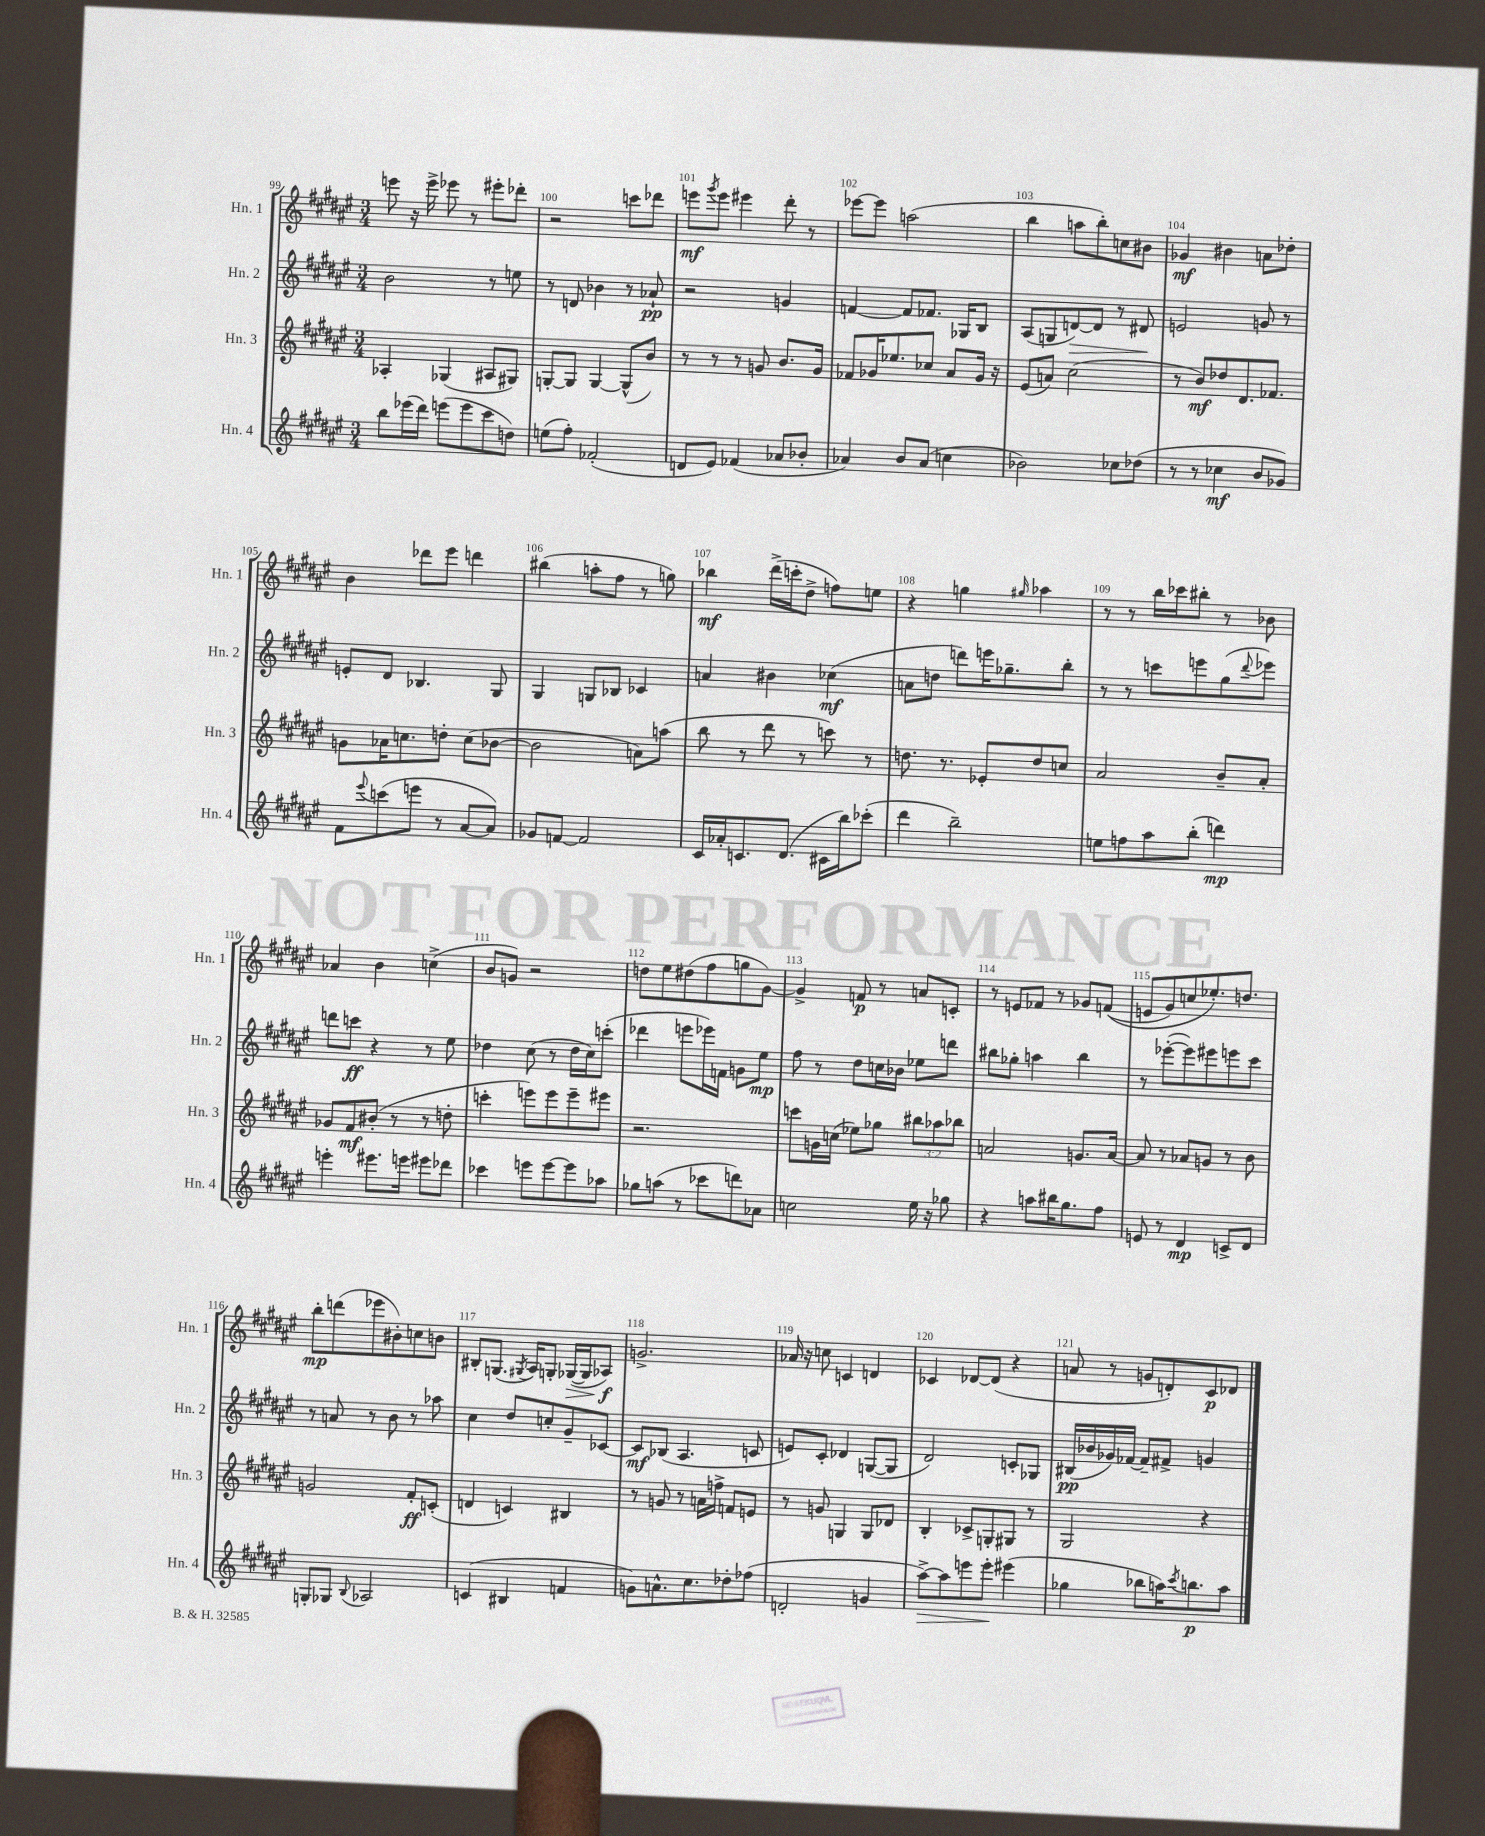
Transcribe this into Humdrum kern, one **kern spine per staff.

**kern	**kern	**kern	**kern
*staff4	*staff3	*staff2	*staff1
*clefG2	*clefG2	*clefG2	*clefG2
*k[f#c#g#d#a#e#]	*k[f#c#g#d#a#e#]	*k[f#c#g#d#a#e#]	*k[f#c#g#d#a#e#]
*M3/4	*M3/4	*M3/4	*M3/4
8bb\L	4A-'/	2b\	8eee\
(16eee-\L	.	.	16r
16ddd#\JJ)	.	.	16eee^\
(8eee\L	(4G-/	.	8eee-\
8eee\	.	.	8r
8ccc#\	8A#/L	8r	8eee#'\L
8dd\J)	8G#/J)	8ee\	8ddd-'\J
=	=	=	=
(8ee\L	[8G'/L	8r	2r
8ff#'\J)	8G/]J	8d/	.
(2f-'/	[4G/	4b-\	.
.	(8G^^/]L	8r	8ccc\L
.	8b/J)	8a-`/	8ddd-\J
=	=	=	=
8d/L	8r	2r	8eee\L
.	.	.	8qggg#/
8e#/J)	8r	.	8eee\J
(4f-/	8r	.	4eee#\
.	8g/	.	.
8a-/L	8.b/L	4g/	8ddd#'\
8b-'/J	.	.	8r
.	16g/Jk	.	.
=	=	=	=
4a-/)	8f-/L	[4f/	[8eee-\L
.	16g-/K	.	8eee-\]J
.	8.ee-/	.	.
8b/L	.	8f/]L	(2aa\
(8a-/J	8cc-/J	8.f-/J	.
4cc\	8a#/L	.	.
.	.	16G-/LK	.
.	16g-/Jk	8B/J	.
.	16r	.	.
=	=	=	=
2b-\)	(8e#/L	(8A#/L	4bb\
.	8a/J)	8G/	.
.	(2cc#\	[8d/)	8aa\L
.	.	8d/]J	8bb'\)
8cc-\L	.	8r	8cc\
(8dd-\J	.	8d#/	8b#\J
=	=	=	=
8r	8r	2e/	4g-/
8r	8b/L)	.	.
4cc-\	8dd-/	.	4b#\
.	8.d#/	.	.
8b/L	.	8g/	8a\L
.	8.f-/J	.	.
8g-/J)	.	8r	8dd-'\J
=	=	=	=
8f#\L	8g\L	8e'/L	4b\
8qqeee#/	.	.	.
(8ccc\	16a-\K	8d#/J	.
.	8.cc\	.	.
8eee\J	.	4.B-/	8ddd-\L
8r	8dd'\J	.	8eee#\J
[8a#/L	(8cc\L	.	4ddd\
8a#/]J)	[8b-\J	8G#/	.
=	=	=	=
8g-/L	2b-\]	4G#/	(4bb#\
[8f/J	.	.	.
2f/]	.	8G/L	8aa'\L
.	.	8B-/J	8ff#\J
.	8a\L)	4c-/	8r
.	(8aa\J	.	8gg\)
=	=	=	=
16c#/LL	8bb\	4a/	4bb-\
16a-'/J	.	.	.
8.c/	8r	.	.
.	8ddd#\	4b#\	(16ddd#^\LL
(8.d#/J	.	.	16ccc'\J
.	8r	.	8dd#^\J
16c#\LL	8ccc\)	(4cc-\	8ff\L)
16bb\J)	.	.	.
(8ccc-'\J	8r	.	8ee\J
=	=	=	=
4ddd#\	8.dd\	8a\L	4r
.	.	8dd\J	.
.	8.r	.	.
2bb~\)	.	8ddd\L)	4gg\
.	8e-'/L	16eee\K	.
.	.	8.gg-~\	.
.	.	.	16qqgg#/
.	8dd/	.	4aa-\
.	8cc/J	8bb'\J	.
=	=	=	=
8ee\L	2a#/	8r	8r
8ff\	.	8r	8r
8aa#\	.	8ccc\L	16bb\LL
.	.	.	16ccc-\J
(8bb'\J	.	8eee\	8bb#'\J
4ddd\)	8b~/L	(8gg#\	8r
.	.	8qqddd#/	.
.	8a#'/J	8eee-\J)	8b-\
=	=	=	=
4eee'\	8g-/L	8ddd\L	4a-/
.	8f#/	8ccc\J	.
8.eee#\L	(8b#'/J	4r	4b\
.	8r	.	.
16eee\Jk	.	.	.
8eee#\L	8r	8r	(4cc^\
8ddd-\J	8dd'\	8ee#\	.
=	=	=	=
4ccc-\	4ccc'\	4dd-\	8b/L
.	.	.	8g/J)
8eee\L	8eee\L)	(8cc#\	2r
[8eee\	8eee\	8r	.
8eee\]	8eee~\	16dd-\LL	.
.	.	16cc#\J)	.
8aa-\J	8eee#\J	(8ccc'\J	.
=	=	=	=
8gg-\L	2.r	4ddd-\	8dd\L
(8aa\J	.	.	8ee#\
8r	.	8eee\L	(8dd#\
8ccc-\L	.	16eee-\L)	8ff#\
.	.	16f\JJ	.
8ddd\)	.	8g\L	8gg\
8a-\J	.	8ee#\J	[8g#\J)
=	=	=	=
2cc\	8ccc\L	8ff#\	4g#^/]
.	16g\L	8r	.
.	(16cc\JJ	.	.
.	8ee-\L)	8dd#\L	8f/
.	8gg-\J	16cc\L	8r
.	.	16b-\JJ	.
16ee#\	12bb#\L	8ee-\L	8a/L
16r	.	.	.
.	12aa-\	.	.
8gg-\	.	8ddd\J	8c'/J
.	12bb-\J	.	.
=	=	=	=
4r	2a/	8bb#\L	8r
.	.	8gg-'\J	8e/L
8aa\L	.	4aa\	8f-/J
16bb#\K	.	.	8r
8.gg#\	.	.	.
.	8.g/L	4bb#\	8g-/L
8ff#\J	.	.	&((8f/J
.	[16a/Jk	.	.
=	=	=	=
8e/	8a/]	8r	8e/L
8r	8r	([8eee-'\L	8g#/)
4d#/	8a-/L	8eee-\])	8cc/
.	8g/J	8eee#\	8.ee-'/&)
8c^/L	8r	8eee\	.
.	.	.	8.dd/J
8d#/J	8b\	8ccc#\J	.
=	=	=	=
8G'/L	2g/	8r	8bb'\L
8G-/J	.	8a/	(8ddd\
8qqB/	.	.	.
2A-/	.	8r	8eee-\
.	.	8b\	8b#'\)
.	8f#'/L	8r	8cc\
.	(8c'/J	8aa-\	8b\J
=	=	=	=
(4c/	4d/	4cc#\	8B#'/L
.	.	.	(8.G/J
4B#/	4c/)	8dd#/L	.
.	.	.	8qG#/
.	.	.	16A#/LK)
.	.	8cc'/	8G'/J
4f/	4B#/	8g#~/	([16G-/LL
.	.	.	16G-/]J
.	.	[8c-/J	8A-/J)
=	=	=	=
8g\L)	8r	8c-/]L	2.g^/
8.a^^\	8g/	(8B-/J	.
.	8r	4.A#/	.
8.cc#\	.	.	.
.	16a\LL	.	.
.	16ff^\JJ	.	.
8dd-'\	8f/L	.	.
(8ff-\J	8e/J	8c/	.
=	=	=	=
2d'/	8r	8e/L)	16a-/
.	.	.	16r
.	8g/	8c#'/J	8cc\
.	4G/	4d-/	4c/
4g/	8G/L	([8G/L	4d/
.	8d-/J	8G/]J	.
=	=	=	=
[8aa#^\L)	4B'/	2d#/)	4c-/
8aa#\]	.	.	.
8eee\	8c-^/L	.	[8d-/L
8eee'\J	8G'/	.	(8d-/]J
(4eee#\	8G#/J	8c'/L	4r
.	8r	8G-/J	.
=	=	=	=
4gg-\	2G#/	(16B#/LL	8a/
.	.	16b-/	.
.	.	16g-/)	8r
.	.	[16f-/JJ	.
8bb-\L	.	8f-~/]L	8g/L
16aa\K)	.	8f#^/J	8d'/)
8qccc#/	.	.	.
8.bb\	.	.	.
.	4r	4g/	8c#/
8aa\J	.	.	8d-/J
==	==	==	==
*-	*-	*-	*-
